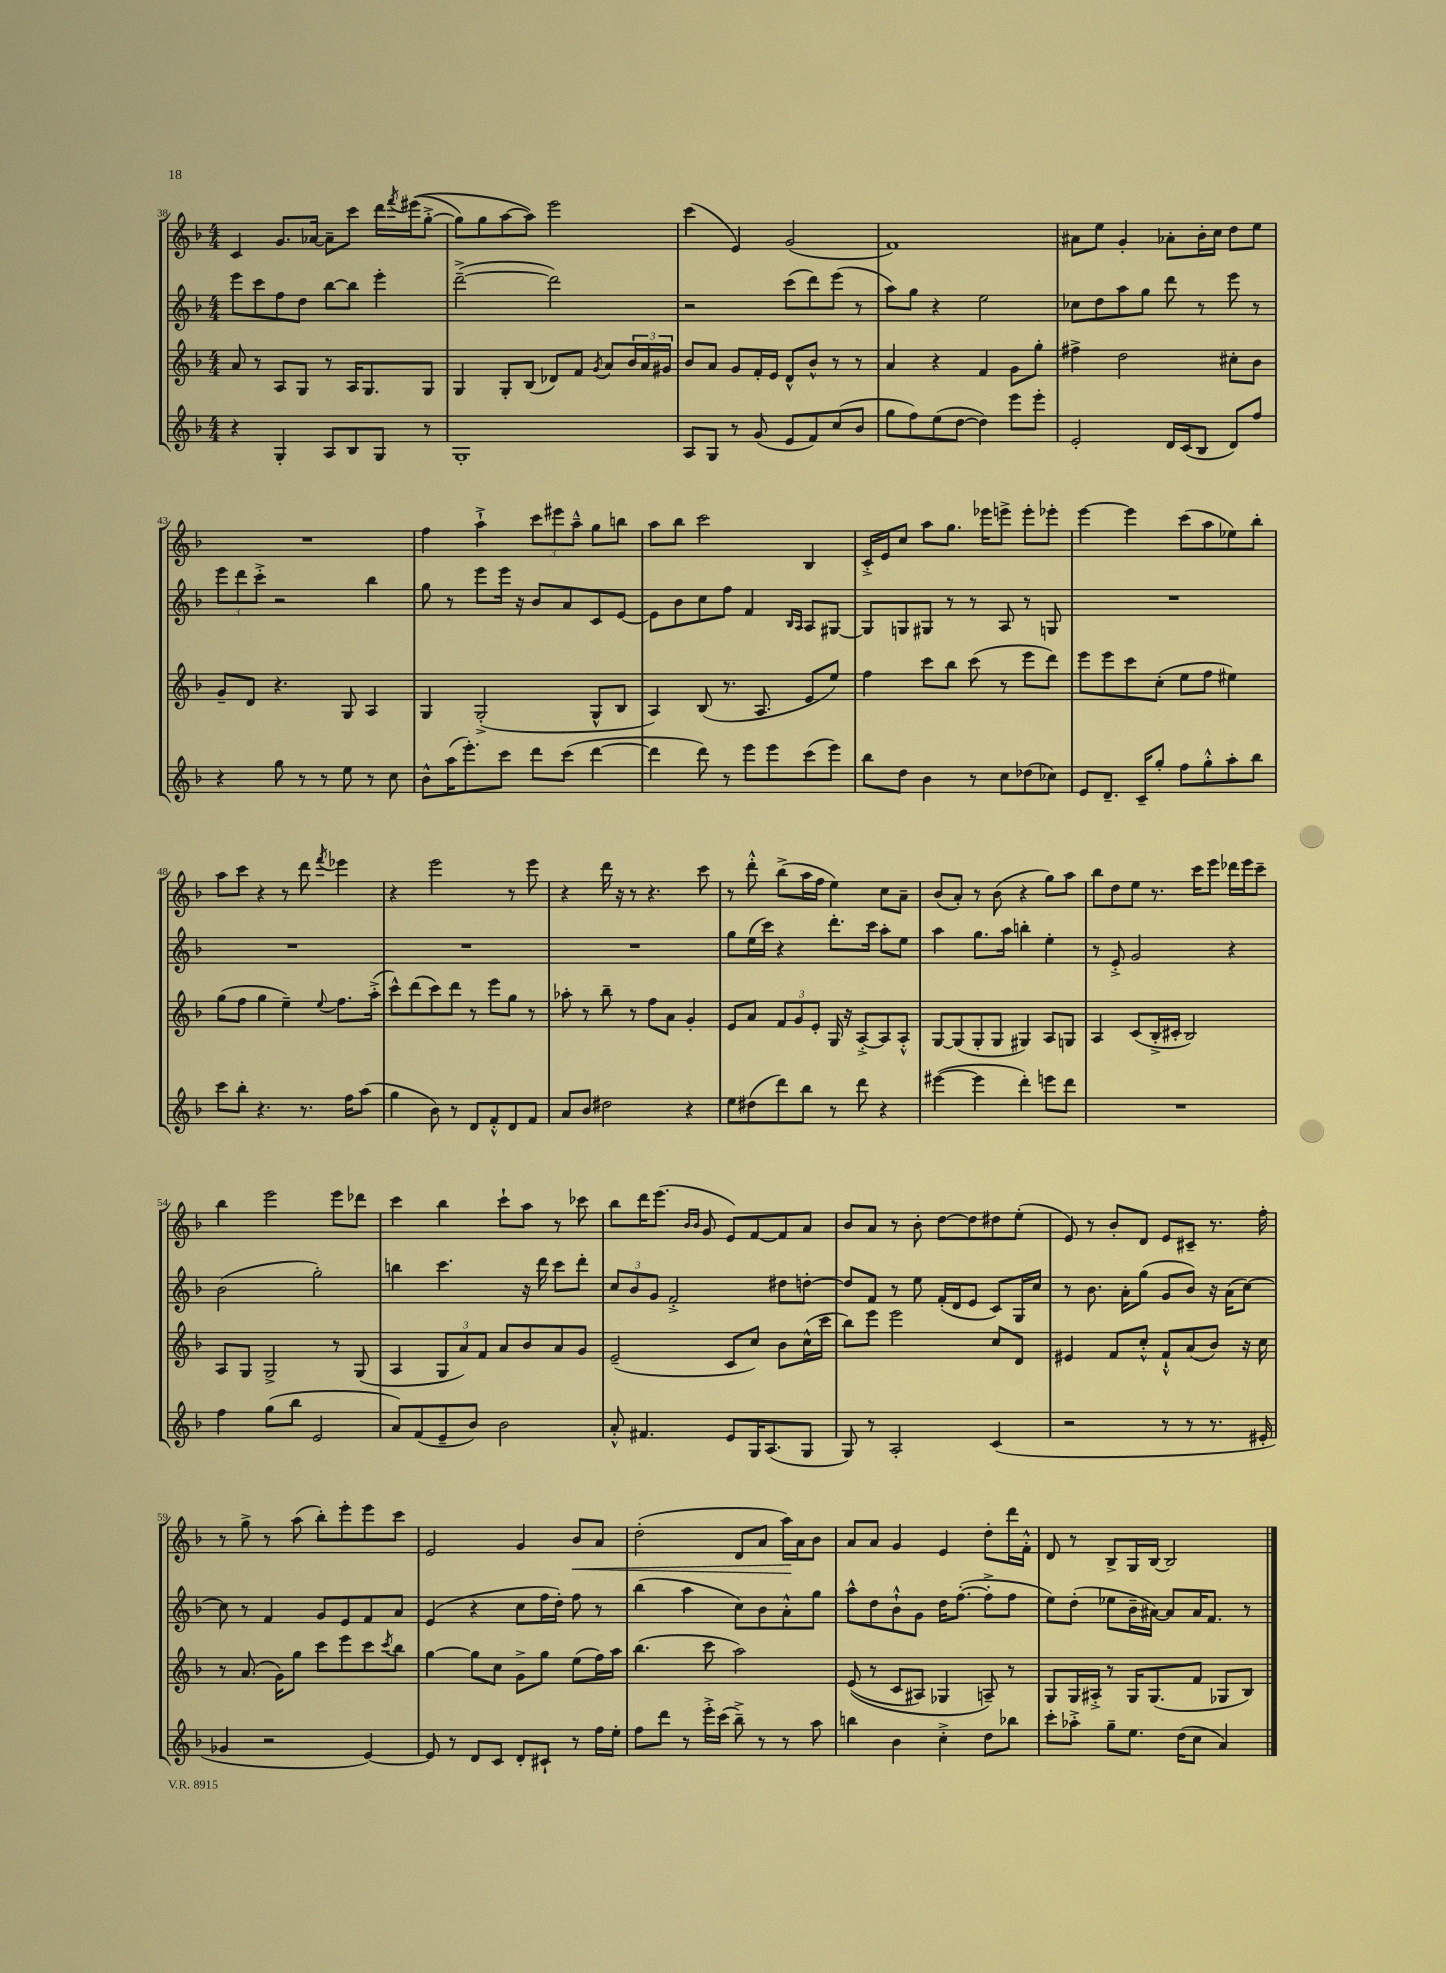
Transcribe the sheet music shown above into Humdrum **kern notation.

**kern	**kern	**kern	**kern
*staff4	*staff3	*staff2	*staff1
*clefG2	*clefG2	*clefG2	*clefG2
*k[b-]	*k[b-]	*k[b-]	*k[b-]
*M4/4	*M4/4	*M4/4	*M4/4
4r	8a	8eee	4c
.	8r	8ccc	.
4G'	8A	8ff	8.g
.	8G	8dd	.
.	.	.	[16a-
8A	8r	[8bb-	8a-~]
8B-	16A	8bb-]	8ccc
.	8.G	.	.
8G	.	4eee'	16ddd
.	.	.	8qfff
.	.	.	&((16eee#
8r	8G	.	[8gg'^
=	=	=	=
1G'	4G	([2ddd~^	8gg])
.	.	.	8gg
.	8G'	.	[8aa
.	(8B-	.	8aa]&)
.	8d-)	2ddd])	2eee
.	8f	.	.
.	8qg	.	.
.	8a	.	.
.	24b-	.	.
.	24a	.	.
.	24g#	.	.
=	=	=	=
8A	8b-	2r	(4ccc
8G	8a	.	.
8r	8g	.	4e)
(8g	16f'	.	.
.	16e	.	.
8e	8d^^	(8ccc	(2g
8f)	8b-^^	8ddd)	.
(8cc	8r	(8eee	.
8b-	8r	8r	.
=	=	=	=
8gg	4a	8aa)	1f)
8ff)	.	8gg	.
(8ee	4r	4r	.
[8dd	.	.	.
4dd])	4f	2ee	.
8eee	8g	.	.
8eee'	8gg'	.	.
=	=	=	=
2e'	4ff#^	8cc-	8a#
.	.	8dd	8ee
.	2dd	8aa	4g'
.	.	8gg	.
16d	.	8ddd	8a-'
(16c	.	.	.
8B-	.	8r	16b-'
.	.	.	16cc
8d)	8cc#'	8eee	8dd
8ff	8b-	8r	8ee
=	=	=	=
4r	8g~	12eee	1r
.	.	12ddd	.
.	8d	.	.
.	.	12ccc'^	.
8gg	4.r	2r	.
8r	.	.	.
8r	.	.	.
8ee	8G	.	.
8r	4A	4bb-	.
8cc	.	.	.
=	=	=	=
8b-^^	4G	8gg	4ff
(16aa	.	8r	.
8.eee')	.	.	.
.	(2G'^	8eee	4aa`^
8ccc	.	16eee	.
.	.	16r	.
8ddd	.	8b-	12ccc
.	.	.	12eee#
(8ccc	.	8a	.
.	.	.	12aa~^^
[4ddd	8G^^	8c	8gg
.	8B-	[8e	8bb
=	=	=	=
4ddd]	4A)	8e]	8aa
.	.	8b-	8bb-
8ddd)	(8B-	8cc	2ccc
8r	8.r	8ff	.
8eee	.	4f	.
.	8.A	.	.
8eee	.	.	.
.	.	16qqB-	.
.	.	16qqA	.
(8ccc	8e	8A	4B-
8eee)	8ee)	[8G#	.
=	=	=	=
8bb-	4ff	8G#]	16c'^
.	.	.	16e
8dd	.	8G	8cc
4b-	8ccc	8G#	8aa
.	8bb-	8r	8.gg
8r	(8ccc	8r	.
.	.	.	16eee-
8cc	8r	8A	8eee^
(8dd-	8eee	8r	8eee'
8cc-)	8ddd)	8G	8eee-'
=	=	=	=
8e	8eee	1r	[4eee
8.d~	8eee	.	.
.	8ccc	.	4eee]
16c~	.	.	.
8gg'	(8cc'	.	.
8ff	8ee	.	(8ccc
8gg'^^	8ff	.	8aa
8aa'	4ee#)	.	8ee-)
8bb-	.	.	8bb-'
=	=	=	=
8ccc	(8gg	1r	8aa
8bb-'	8ff	.	8ccc
4.r	4gg	.	4r
.	4ee~)	.	8r
8.r	.	.	8ddd
.	8qqee	.	8qfff
.	8.ff	.	4eee-
16ff	.	.	.
(8aa	.	.	.
.	(16aa'^	.	.
=	=	=	=
4gg	8ccc^^)	1r	4r
.	(8ddd	.	.
8b-)	8ccc)	.	2eee
8r	8ddd	.	.
8d	8r	.	.
8f'^^	8eee	.	.
8d	8gg	.	8r
8f	8r	.	8eee
=	=	=	=
8a	8aa-'	1r	4r
8b-	8r	.	.
2dd#	8bb-~	.	16ddd
.	.	.	16r
.	8r	.	8r
.	8ff	.	4.r
.	8a	.	.
4r	4g'	.	.
.	.	.	8ccc
=	=	=	=
8ee	8e	8gg	8r
(8dd#	8a	(16ee	8ddd'^^
.	.	16ccc)	.
8ddd)	12f	4r	(8bb-^
.	12g	.	.
8bb-	.	.	16aa
.	12e'	.	.
.	.	.	16ff
8r	16G	8.ddd'	4ee)
.	16r	.	.
8ddd	[8A'^	.	.
.	.	16ccc	.
4r	8A]	8aa'	8cc
.	8A'^^	8ee	8a~
=	=	=	=
([4eee#	[8G	4aa	(8b-
.	(8G]	.	8a')
4eee#]	8G'	8.gg	8r
.	8G	.	(8b-
.	.	16aa	.
4ddd')	4G#)	4bb'	4r
8eee	8A	4ee'	8gg)
8ddd	8G	.	8aa
=	=	=	=
1r	4A	8r	8bb-
.	.	8e'^	8dd
.	(8c	2g	8ee
.	16B-'^	.	8.r
.	16c#'	.	.
.	2B-)	.	.
.	.	.	16ccc
.	.	.	8eee
.	.	4r	16ddd-
.	.	.	16eee
.	.	.	8ccc~
=	=	=	=
4ff	8A	(2b-	4bb-
.	8G	.	.
(8gg	2G^	.	2eee
8bb-	.	.	.
2e	.	2gg')	.
.	8r	.	8eee
.	(8G	.	8ddd-
=	=	=	=
8a)	4A	4bb	4ccc
(8f	.	.	.
8e~	12G	4.ccc	4bb-
.	12a)	.	.
8b-)	.	.	.
.	12f	.	.
2b-	8a	.	8ccc`
.	8b-	16r	8aa
.	.	16ddd	.
.	8a	8ccc	8r
.	8g	8ddd'	8ccc-
=	=	=	=
8a'^^	(2e~	12cc	8bb-
.	.	12b-	.
4.f#	.	.	16ddd
.	.	12g	.
.	.	.	(8.eee
.	.	2f'^	.
.	.	.	16qqb-
.	.	.	16qqb-
.	.	.	8g
8e	8c	.	8e)
16G	8cc)	.	[8f
(8.A	.	.	.
.	8b-	8dd#	8f]
8G	(16cc^^	[8dd'	8a
.	16ccc	.	.
=	=	=	=
8G)	8bb-)	8dd]	8b-
8r	8eee	8f	8a
2A'	2eee	8r	8r
.	.	8ee	8b-'
.	.	(16f'	[8dd
.	.	16d	.
.	.	8e	8dd]
(4c	8cc	8c)	8dd#
.	8d	16G	(8ee'
.	.	16cc	.
=	=	=	=
2r	4e#	8r	8e)
.	.	8.b-	8r
.	8f	.	8b-'
.	.	16a'	.
.	8cc'^^	(8gg	8d
8r	8f`^^	8g	8e
8r	(8a	8b-)	8c#~
8.r	8b-)	16r	8.r
.	.	(16a	.
.	16r	[8cc)	.
16e#'	16cc	.	16ff'
=	=	=	=
4g-	8r	8cc]	8r
.	(8.a	8r	8gg^
2r	.	4f	8r
.	16g)	.	.
.	8gg	.	(8aa
.	8ccc	8g	8bb-')
.	8eee	8e	8eee'
[4e)	8ccc	8f	8eee
.	8qccc	.	.
.	8bb-	8a	8ccc
=	=	=	=
8e]	[4gg	(4e	2e
8r	.	.	.
8d	8gg]	4r	.
8c	8cc	.	.
8d'	8g^	8cc	4g
8c#`	8gg	16ff	.
.	.	16dd')	.
8r	(8ee	8ff	8b-
16ff	16ff)	8r	8a
16ee'	16aa	.	.
=	=	=	=
8ff	(4.bb-	(4bb-	(2dd'
8ddd	.	.	.
8r	.	4aa	.
16eee'^	8ccc	.	.
(16ccc	.	.	.
8bb-~^)	2aa)	8cc)	8d
8r	.	8b-	8a
8r	.	8a'^^	16aa)
.	.	.	16a
8aa	.	8gg	8b-
=	=	=	=
4bb	&((8e	8aa^^	8a
.	8r	8dd	8a
4b-	8c	8b-`^^	4g
.	8A#)	8g	.
4cc'^	4G-	16dd	4e
.	.	([8.ff'	.
8dd	8A~&)	8ff'^]	8dd'
8bb-	8r	8ff	16ddd
.	.	.	16f'^^
=	=	=	=
8ccc'	8G	8ee)	8d
8aa-'^	16G	(8dd'	8r
.	16A#'^	.	.
8gg~	8r	8ee-	8B-^
8.ee	16G	16b-~	16G
.	(8.G	[16a#)	[16B-
.	.	8a#]	2B-]
(16dd	.	.	.
8cc	8f	16a#	.
.	.	8.f	.
4a)	8G-	.	.
.	8B-)	8r	.
==	==	==	==
*-	*-	*-	*-
